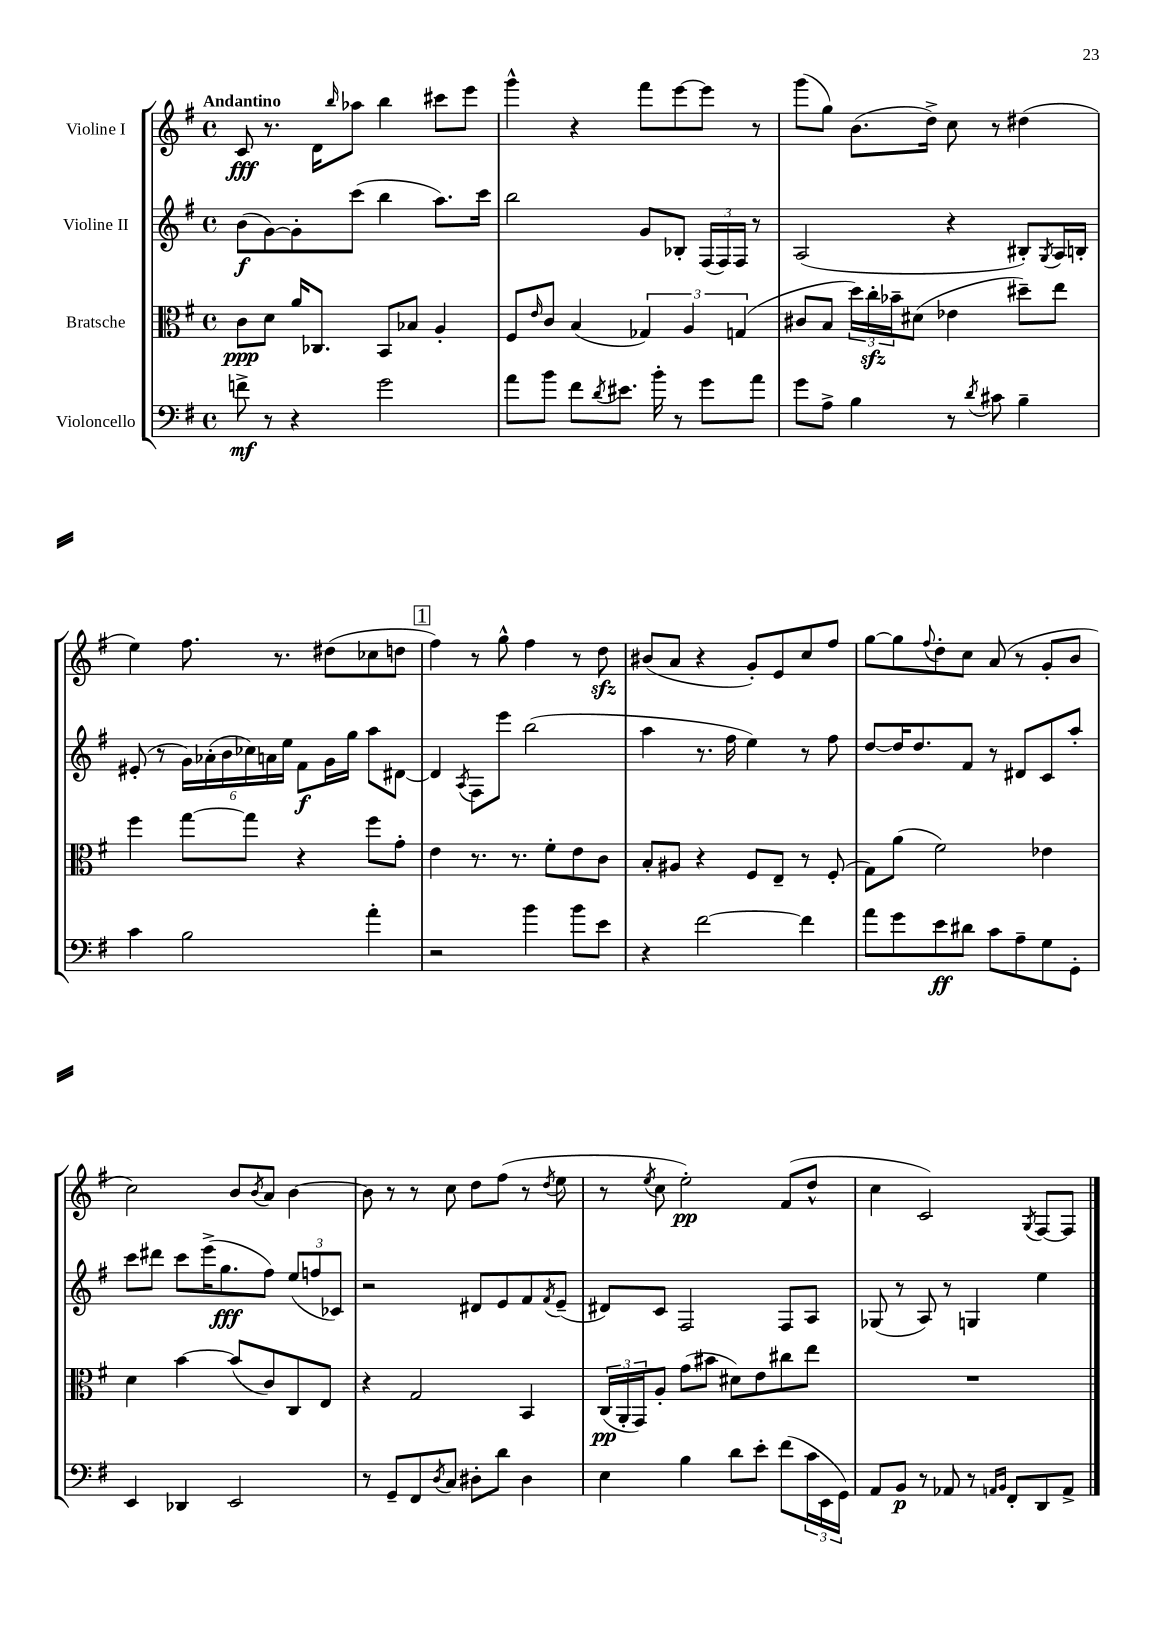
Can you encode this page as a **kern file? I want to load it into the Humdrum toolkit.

**kern	**kern	**kern	**kern
*staff4	*staff3	*staff2	*staff1
*clefF4	*clefC3	*clefG2	*clefG2
*k[f#]	*k[f#]	*k[f#]	*k[f#]
*M4/4	*M4/4	*M4/4	*M4/4
*met(c)	*met(c)	*met(c)	*met(c)
8f^\	8c\L	(8b\L	8c/
8r	8d\J	[8g\)	8.r
4r	16a/LK	8g'\]	.
.	8.C-/J	.	16d\LK
.	.	.	16qqbb/
.	.	(8ccc\J	8aa-\J
2g\	8BB/L	4bb\	4bb\
.	8B-/J	.	.
.	4A'/	8.aa\L)	8ccc#\L
.	.	.	8eee\J
.	.	16ccc\Jk	.
=	=	=	=
8a\L	8F#/L	2bb\	4ggg^^\
.	16qqe/	.	.
8b\J	8c/J	.	.
8f#\L	(4B/	.	4r
8qd/	.	.	.
8.e#\J	.	.	.
.	6G-/)	8g/L	8fff#\L
16b'\	.	.	.
8r	.	8B-'/J	[8eee\
.	6A/	.	.
8g\L	.	(24F#/LL	8eee\]J
.	.	24F#/)	.
.	(6G/	24F#/JJ	.
8a\J	.	8r	8r
=	=	=	=
8g\L	8c#/L	(2A/	(8ggg\L
8A^\J	8B/J	.	8gg\J)
4B\	24dd\LL)	.	(8.b\L
.	24cc'\	.	.
.	24b-~\J	.	.
.	(8d#\J	.	.
.	.	.	16dd^\Jk)
8r	4e-\	4r	8cc\
8qd/	.	.	.
8c#\	.	.	8r
4B~\	8dd#~\L)	8B#'/L)	(4dd#\
.	.	8qG/	.
.	8ee\J	16A/L	.
.	.	16B'/JJ	.
=	=	=	=
4c\	4ff#\	(8e#'/	4ee\)
.	.	8r	.
2B\	[8gg\L	24g\LL)	8.ff#\
.	.	(24a-'\	.
.	.	24b\	.
.	8gg\]J	24cc-\)	.
.	.	24a\	.
.	.	.	8.r
.	.	24ee\JJ	.
.	4r	8f#\L	.
.	.	16g\L	(8dd#\L
.	.	16gg\JJ	.
4a'\	8ff#\L	8aa\L	8cc-\
.	8g'\J	[8d#\J	8dd\J
=	=	=	=
2r	4e\	4d#/]	4ff#\)
.	.	8qA/	.
.	8.r	8F#\L	8r
.	.	8eee\J	8gg^^\
.	8.r	.	.
4b\	.	(2bb\	4ff#\
.	8f#'\L	.	.
8b\L	8e\	.	8r
8e\J	8c\J	.	8dd\
=	=	=	=
4r	8B'/L	4aa\	(8b#/L
.	8A#/J	.	8a/J
[2f#\	4r	8.r	4r
.	.	16ff#\	.
.	8F#/L	4ee\)	8g'/L)
.	8E~/J	.	8e/
4f#\]	8r	8r	8cc/
.	(8F#'/	8ff#\	8ff#/J
=	=	=	=
8a\L	8G\L)	[8dd/L	[8gg\L
8g\	(8a\J	16dd/]K	8gg\]
.	.	8.dd/	.
.	.	.	8qqff#/
8e\	2f#\)	.	8dd'\
8d#\J	.	8f#/J	8cc\J
8c\L	.	8r	(8a/
8A~\	.	8d#/L	8r
8G\	4e-\	8c/	8g'/L
8GG'\J	.	8aa'/J	8b/J
=	=	=	=
4EE/	4d\	8ccc\L	2cc\)
.	.	8ddd#\J	.
4DD-/	[4b\	8ccc\L	.
.	.	(16eee^\K	.
.	.	8.gg\	.
2EE/	(8b/]L	.	8b/L
.	.	.	8qb/
.	8c/)	8ff#\J)	8a/J
.	8C/	(12ee/L	[4b\
.	.	12ff/	.
.	8E/J	.	.
.	.	12c-/J)	.
=	=	=	=
8r	4r	2r	8b\]
8GG~/L	.	.	8r
8FF#/	2G/	.	8r
8qD/	.	.	.
8C/J	.	.	8cc\
8D#'\L	.	8d#/L	8dd\L
8d\J	.	8e/	(8ff#\J
4D#\	4BB/	8f#/	8r
.	.	8qf#/	8qdd/
.	.	(8e~/J	8ee\
=	=	=	=
4E\	(24C/LL	8d#/L)	8r
.	24AA'/	.	.
.	24GG/J)	.	.
.	.	.	8qee/
.	8A'/J	8c/J	8cc\
4B\	(8g\L	2F#/	2ee'\)
.	8b#\J	.	.
8d\L	8d#\L)	.	.
8e'\J	8e\	.	.
(8f#\L	8cc#\	8F#/L	(8f#/L
24c\L	8ee\J	8A/J	8dd^^/J
24EE\	.	.	.
24GG\JJ)	.	.	.
=	=	=	=
8AA/L	1r	(8G-/	4cc\
8BB/J	.	8r	.
8r	.	8A/)	2c/)
8AA-/	.	8r	.
8r	.	4G/	.
16qqAA/LL	.	.	.
16qqBB/JJ	.	.	.
8FF#'/L	.	.	.
.	.	.	8qG/
8DD/	.	4ee\	[8F#/L
8AA^/J	.	.	8F#/]J
==	==	==	==
*-	*-	*-	*-
